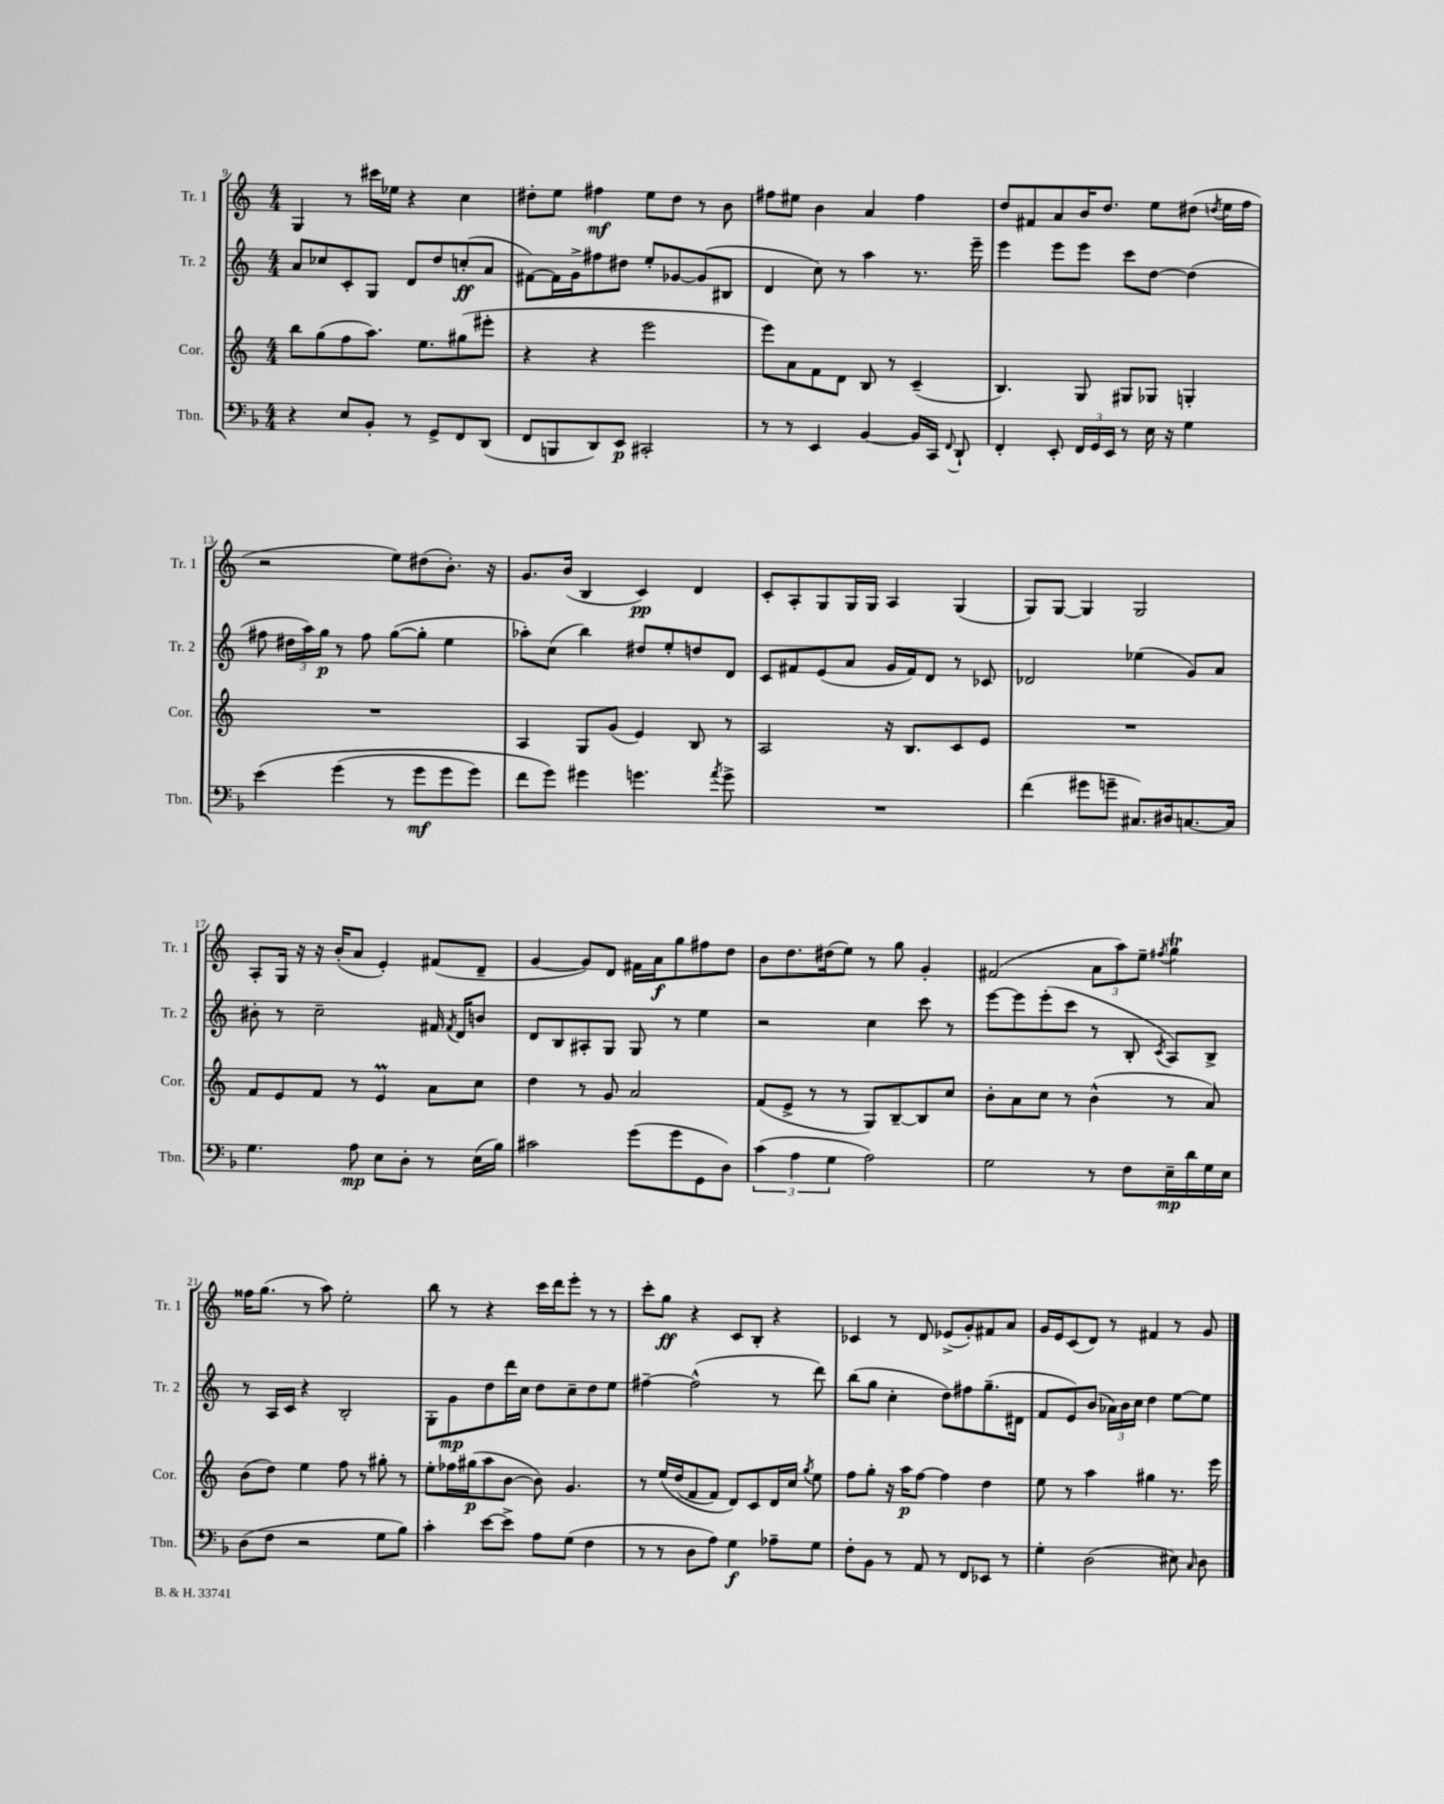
<<
\new StaffGroup <<
\new Staff = "s0" \with { instrumentName = "Tr. 1" shortInstrumentName = "Tr. 1" } {
    \clef treble \key c \major \numericTimeSignature \time 4/4
    \autoBeamOff g4 r8 cis'''16[ ees''16] r4 c''4 |
    dis''8[-. e''8] fis''4\mf e''8[ dis''8] r8 b'8 |
    fis''8[ eis''8] b'4 a'4 fis''4 |
    d''8[ fis'8 a'8 b'16 d''8.] e''8[ dis''8]( \acciaccatura { d''8 } e''16[ f''16] |
    r2 e''8[) dis''8( b'8.]-.) r16 |
    g'8.[ b'16]( b4 c'4\pp) d'4 |
    c'8[-. a8-. g8 g16 g16] a4 g4( |
    g8[) g8]~ g4 g2 |
    a8[-. g16] r16 r16 b'16[-.( a'8] e'4-.) fis'8[( d'8]-- |
    g'4~ g'8[) d'8] fis'16[ a'16\f g''8 fis''8 d''8] |
    b'8[ d''8. dis''16( e''8]) r8 g''8 g'4-. |
    fis'2( \tuplet 3/2 { a'8[ a''8) e''8]-- } \acciaccatura { fis''8 } g''4\trill |
    fisis''16[ g''8.]( r8 a''8) e''2-. |
    b''8 r8 r4 c'''16[ d'''16 e'''8]-. r8 r8 |
    c'''8[-. g''8]\ff r4 c'8[ b8]-. r4 |
    ces'4 r8 d'8 ees'8[->( g'8-.) fis'8 a'8] |
    g'16[ e'16 c'8( d'8]) r8 fis'4 r8 g'8 \bar "|." |
}
\new Staff = "s1" \with { instrumentName = "Tr. 2" shortInstrumentName = "Tr. 2" } {
    \clef treble \key c \major \numericTimeSignature \time 4/4
    \autoBeamOff a'8[ ces''8 c'8-. g8] d'8[ d''8 c''8-.\ff( a'8] |
    fis'8[~) fis'16 g'16-> fis''8 dis''8] e''8[-. ges'8~ ges'8( bis8] |
    d'4 c''8) r8 a''4 r8. e'''16-- |
    e'''4 e'''8[ e'''8] c'''8[ d''8]~ d''4( |
    fis''8 \tuplet 3/2 { dis''16[ a''16) g''16]\p } r8 fis''8 g''8[~( g''8]-. e''4 |
    aes''8[-.) c''8]( b''4) dis''8[ e''8-. d''8 d'8] |
    c'8[ fis'8 e'8( a'8] g'16[ fis'16) d'8] r8 ces'8 |
    des'2 ees''4( g'8[) a'8] |
    bis'8-. r8 c''2-- fis'16 \acciaccatura { fis'8 } d'16[ b'8] |
    d'8[ b8 ais8-. g8] g8 r8 e''4 |
    r2 c''4 c'''8 r8 |
    e'''8[~ e'''8 e'''8-.( c'''8] r8 b8-. \acciaccatura { c'8 } a8[) b8]-> |
    r8 a16[ c'16] r4 b2-. |
    g8[-. g'8\mp d''8 d'''16 c''16] d''8[ c''8-- d''8 e''8] |
    fis''4~-- fis''2-^( r8 d'''8) |
    b''8[( g''8] c''4-. d''8[) fis''8 g''8.--( dis'16] |
    f'8[ e'8) b'8]( \tuplet 3/2 { aes'16[) b'16 c''16] } d''4 e''8[~ e''8] \bar "|." |
}
\new Staff = "s2" \with { instrumentName = "Cor." shortInstrumentName = "Cor." } {
    \clef treble \key c \major \numericTimeSignature \time 4/4
    \autoBeamOff b''8[ g''8( f''8 a''8.]) e''8.[ gis''8( eis'''8]-. |
    r4 r4 e'''2 |
    e'''8[) a'8 f'8 d'8] b8 r8 c'4--( |
    b4.) g8 gis8[ ges8] g4-. |
    R1 |
    a4 g8[ g'8]( e'4) b8 r8 |
    a2 r16 b8.[ c'8 e'8] |
    R1 |
    f'8[ e'8 f'8] r8 e'4\prall a'8[ c''8] |
    d''4 r8 g'8 a'2 |
    f'8[( e'8]-> r8 r8 g8[) b8~-- b8 c''8] |
    b'8[-. a'8 c''8] r8 b'4-^( r8 a'8) |
    b'8[( d''8]) e''4 f''8 r8 gis''8-. r8 |
    e''8[-. fes''16 gis''16\p( a''8 b'8]~ b'8) g'4. |
    r8 e''16[\( d''16( f'8 f'8]) d'8[\) c'8 d'16 c''16] \acciaccatura { g''8 } e''8 |
    f''8[ g''8]-. r16 a''16[\p f''8]~ f''4 d''4 |
    e''8 r8 a''4 gis''4 r8. e'''16 \bar "|." |
}
\new Staff = "s3" \with { instrumentName = "Tbn." shortInstrumentName = "Tbn." } {
    \clef bass \key f \major \numericTimeSignature \time 4/4
    \autoBeamOff r4 e8[ bes,8]-. r8 g,8[-> f,8 d,8]( |
    f,8[ b,,8 d,8) e,8]\p cis,2-. |
    r8 r8 e,4 bes,4~ bes,16[ c,16] \appoggiatura { f,8 } d,8-! |
    f,4-. e,8-. \tuplet 3/2 { f,16[ g,16 e,16] } r8 e16 r16 g4 |
    e'4\( g'4( r8 g'8[\mf g'8 g'8]) |
    f'8[ g'8]\) gis'4 g'4. \acciaccatura { a'8 } g'8-> |
    R1 |
    f'4( gis'8[ g'8]-- cis8.[) dis16 c8.~ c16] |
    g4. a8\mp e8[ d8]-. r8 e16[( bes16]) |
    cis'2 g'8[( g'8 g,8 d8]) |
    \tuplet 3/2 { c'4( a4 g4 } a2) |
    g2 r8 f8[ e16--\mp d'16 g16 e16] |
    d8[( f8] r2 g8[ bes8]) |
    c'4-. e'8[~ e'8]-> a8[ g8]( f4 |
    r8 r8 d8[ a8]) g4\f aes8[-- g8] |
    f8[-. bes,8] r8 a,8 r8 f,8[ ees,8] r8 |
    g4-. d2( eis8) \grace { c16 } d8 \bar "|." |
}
>>
>>
\layout { \context { \Score currentBarNumber = #9 } }
